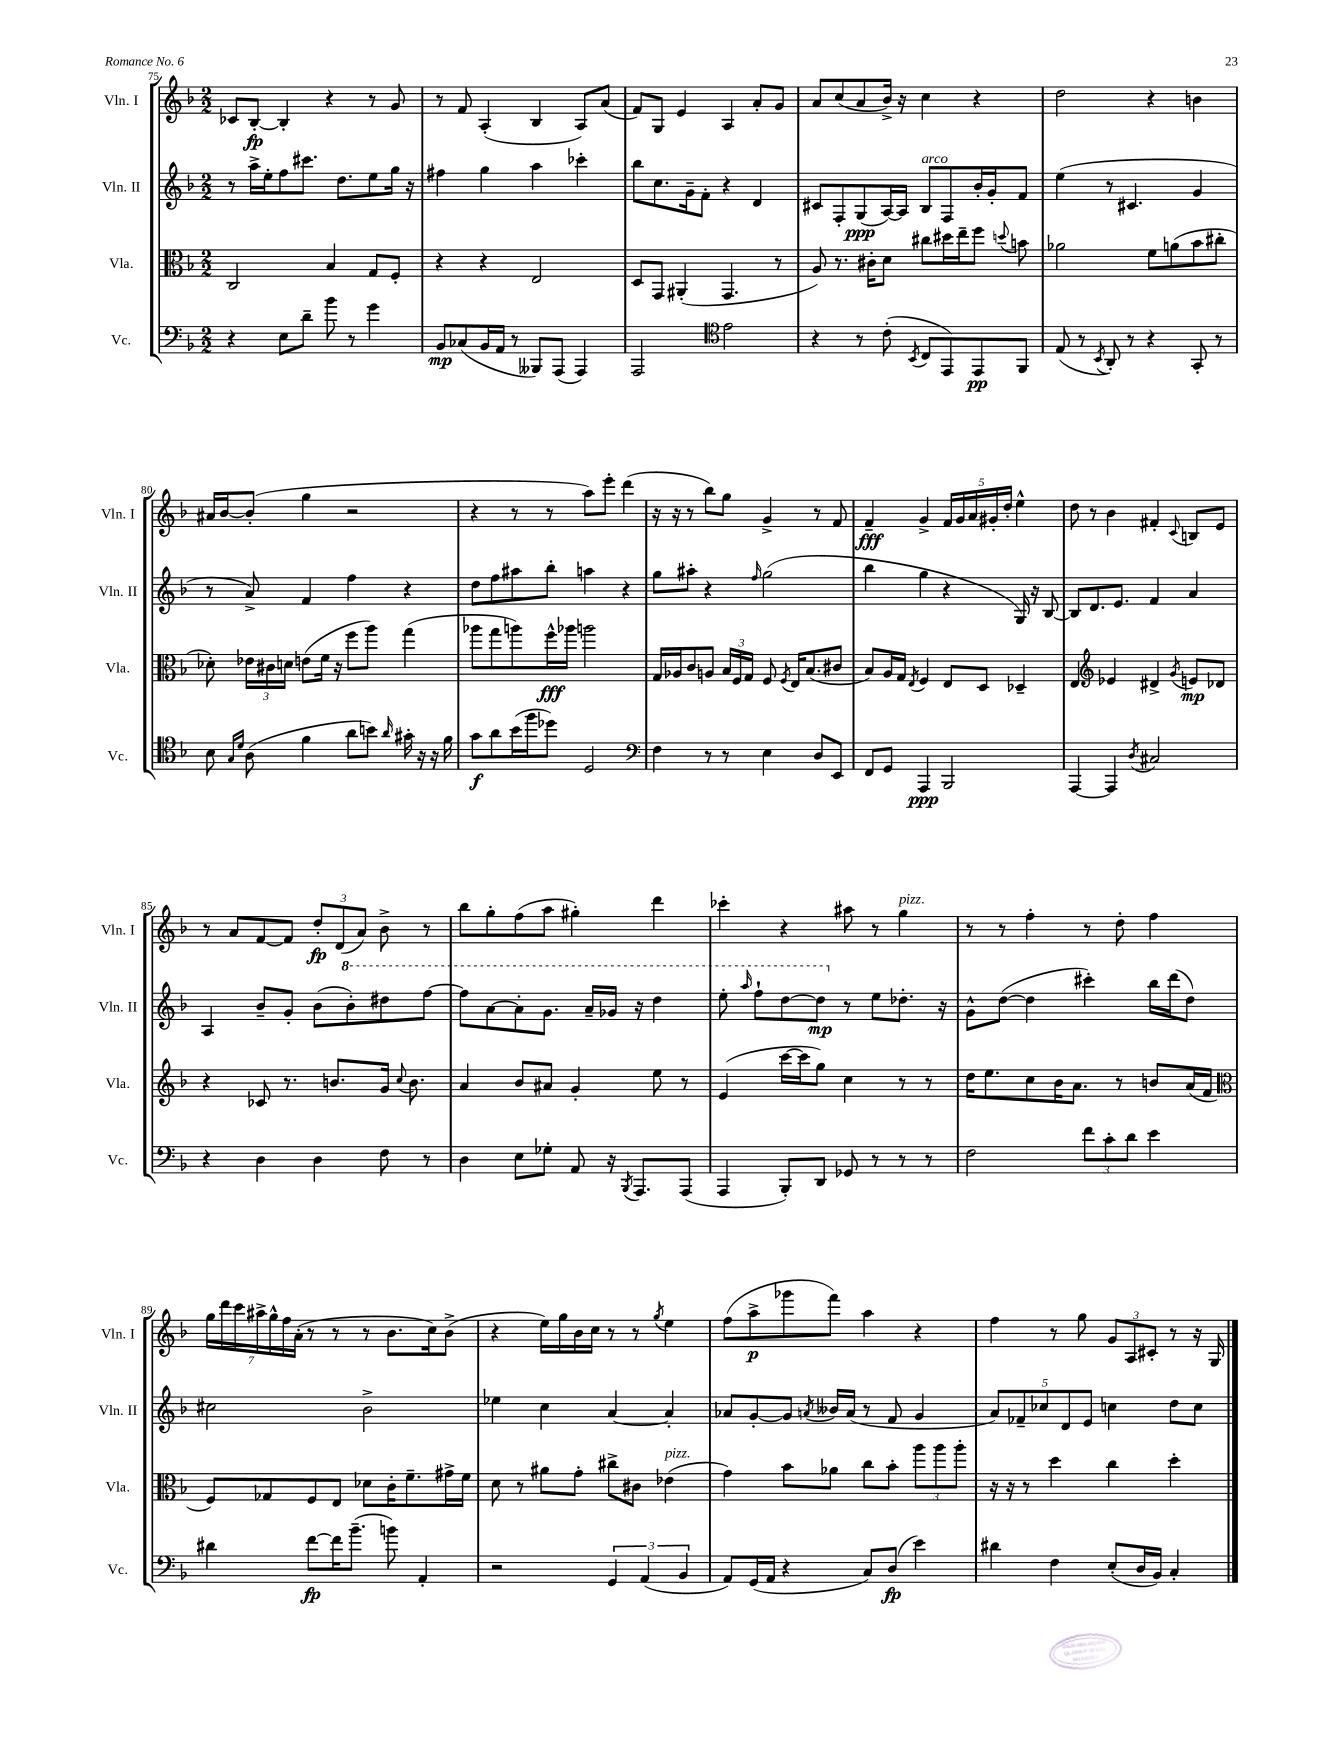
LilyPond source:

<<
\new StaffGroup <<
\new Staff = "s0" \with { instrumentName = "Vln. I" shortInstrumentName = "Vln. I" } {
    \clef treble \key f \major \numericTimeSignature \time 2/2
    \autoBeamOff ces'8[ bes8]~-.\fp bes4-. r4 r8 g'8 |
    r8 f'8 a4-.( bes4 a8[) a'8]( |
    f'8[) g8] e'4 a4 a'8[-. g'8] |
    a'8[ c''8( a'8 bes'16]->) r16 c''4 r4 |
    d''2 r4 b'4 |
    ais'16[ bes'16~ bes'8]-.( g''4 r2 |
    r4 r8 r8 a''8[) e'''8]-. d'''4( |
    r16 r16 r8 bes''8[) g''8] g'4-> r8 f'8 |
    f'4--\fff g'4-> \tuplet 5/4 { f'16[ g'16 a'16 gis'16-. d''16]-. } e''4-^ |
    d''8 r8 bes'4 fis'4-. \appoggiatura { c'8 } b8[ e'8] |
    r8 a'8[ f'8~ f'8] \tuplet 3/2 { d''8[-.\fp d'8( a'8]) } bes'8-> r8 |
    bes''8[ g''8-. f''8( a''8] gis''4-.) d'''4 |
    ces'''4-. r4 ais''8 r8 g''4^\markup { \italic "pizz." } |
    r8 r8 f''4-. r8 d''8-. f''4 |
    \tuplet 7/4 { g''16[ d'''16 c'''16 ais''16-> g''16-^ f''16 a'16]-.( } r8 r8 r8 bes'8.[ c''16) bes'8]->( |
    r4 e''16[) g''16 bes'16 c''16] r8 r8 \acciaccatura { g''8 } e''4 |
    f''8[( a''8->\p ges'''8 f'''8]) a''4 r4 |
    f''4 r8 g''8 \tuplet 3/2 { g'8[ a8 cis'8]-. } r8 r16 g16 \bar "|." |
}
\new Staff = "s1" \with { instrumentName = "Vln. II" shortInstrumentName = "Vln. II" } {
    \clef treble \key f \major \numericTimeSignature \time 2/2
    \autoBeamOff r8 a''16[-> e''16-. f''8 cis'''8.] d''8.[ e''8 g''16] r16 |
    fis''4 g''4 a''4 ces'''4-. |
    bes''8[ c''8. g'16-- f'8]-. r4 d'4 |
    cis'8[ f8-. g8\ppp( a16~) a16] bes8[^\markup { \italic "arco" } f8 bes'16-. g'16-. f'8] |
    e''4( r8 cis'4. g'4 |
    r8 a'8->) f'4 f''4 r4 |
    d''8[ f''8 ais''8 bes''8]-. a''4 r4 |
    g''8[ ais''8]-. r4 \grace { f''16 } g''2( |
    bes''4 g''4 r4 g16) r16 bes8~ |
    bes8[ d'8. e'8.] f'4 a'4 |
    a4 bes'8[-- g'8]-. bes'8[( \ottava #1 bes''8-.) dis'''8 f'''8]~ |
    f'''8[ a''8~ a''8-. g''8.] a''16[-- ges''16] r16 d'''4 |
    e'''8-. \grace { a'''16 } f'''8[-! d'''8~ d'''8]\mp \ottava #0 r8 e''8[ des''8.]-. r16 |
    g'8[-^ d''8]~( d''4 cis'''4-.) bes''16[ d'''16( d''8]) |
    cis''2 bes'2-> |
    ees''4 c''4 a'4~ a'4-. |
    aes'8[ g'8~-. g'8] \acciaccatura { a'8 } beses'16[ a'16]( r8 f'8 g'4 |
    \tuplet 5/4 { a'8[) fes'8-- ces''8 d'8 e'8] } c''4 d''8[ c''8] \bar "|." |
}
\new Staff = "s2" \with { instrumentName = "Vla." shortInstrumentName = "Vla." } {
    \clef alto \key f \major \numericTimeSignature \time 2/2
    \autoBeamOff c2 bes4 g8[ f8]-. |
    r4 r4 e2 |
    d8[ g,8] ais,4-.( g,4. r8 |
    a8) r8. cis'16[-. d'8] cis''8[ dis''16 e''16-- f''8] \appoggiatura { d''8 } b'8 |
    aes'2 f'8[ a'8( bes'8 cis''8]-. |
    des'8-.) \tuplet 3/2 { ees'16[ cis'16 d'16] } e'8[( f'16] r16 f''8[ a''8]) g''4( |
    aes''8[ g''8 a''8) f''16-^\fff aes''16] a''2 |
    g16[ aes16 c'8 a8] \tuplet 3/2 { bes16[ f16 g16] } f8 \acciaccatura { f8 } e16[ bes8.( cis'8] |
    bes8[) a16 g16] \acciaccatura { e8 } f4 e8[ d8] des4-- |
    e4 \clef treble ees'4 dis'4-> \acciaccatura { g'8 } e'8[\mp des'8] |
    r4 ces'8 r8. b'8.[ g'16] \appoggiatura { c''8 } b'8. |
    a'4 bes'8[ ais'8] g'4-. e''8 r8 |
    e'4( c'''16[~ c'''16 g''8]) c''4 r8 r8 |
    d''16[ e''8. c''8 bes'16 a'8.] r8 b'8[ a'16( f'16] |
    \clef alto f8[) ges8 f8 e8] des'8[ c'16-. f'8.-- gis'16-> f'16] |
    d'8 r8 ais'8[ g'8]-. cis''8[-> cis'8] ees'4^\markup { \italic "pizz." }( |
    g'4) bes'8[ aes'8] c''8[ bes'8]-. \tuplet 3/2 { a''8[ a''8 a''8]-. } |
    r16 r16 r8 d''4 c''4 d''4-. \bar "|." |
}
\new Staff = "s3" \with { instrumentName = "Vc." shortInstrumentName = "Vc." } {
    \clef bass \key f \major \numericTimeSignature \time 2/2
    \autoBeamOff r4 e8[ d'8]-- bes'8 r8 g'4 |
    bes,8[\mp ces8( bes,16 a,16] r8 beses,,8[) a,,8]( a,,4) |
    a,,2 \clef tenor e'2 |
    r4 r8 c'8-.( \acciaccatura { bes,8 } c8[ e,8) e,8\pp f,8] |
    e8( r8 \acciaccatura { bes,8 } a,8-.) r8 r4 g,8-. r8 |
    bes8 \grace { g16[ d'16] } a8( f'4 a'8[ b'8]) \grace { a'16 } gis'16-. r16 r16 f'16 |
    g'8[\f a'8 bes'16( f''16 des''8]) d2 |
    \clef bass f4 r8 r8 e4 d8[ e,8] |
    f,8[ g,8] a,,4\ppp bes,,2 |
    a,,4~ a,,4 \acciaccatura { d8 } cis2 |
    r4 d4 d4 f8 r8 |
    d4 e8[ ges8]-. a,8 r16 \acciaccatura { bes,,8 } a,,8.[ a,,8]( |
    a,,4 bes,,8[-.) d,8] ges,8 r8 r8 r8 |
    f2 \tuplet 3/2 { f'8[ c'8-. d'8] } e'4 |
    dis'4 f'8[~\fp f'16 bes'8.]--( b'8) a,4-. |
    r2 \tuplet 3/2 { g,4 a,4( bes,4 } |
    a,8[) g,16( a,16] r4 c8[) d8]\fp( e'4) |
    dis'4 f4 e8[-.( d16 bes,16]) c4-. \bar "|." |
}
>>
>>
\layout { \context { \Score currentBarNumber = #75 } }
